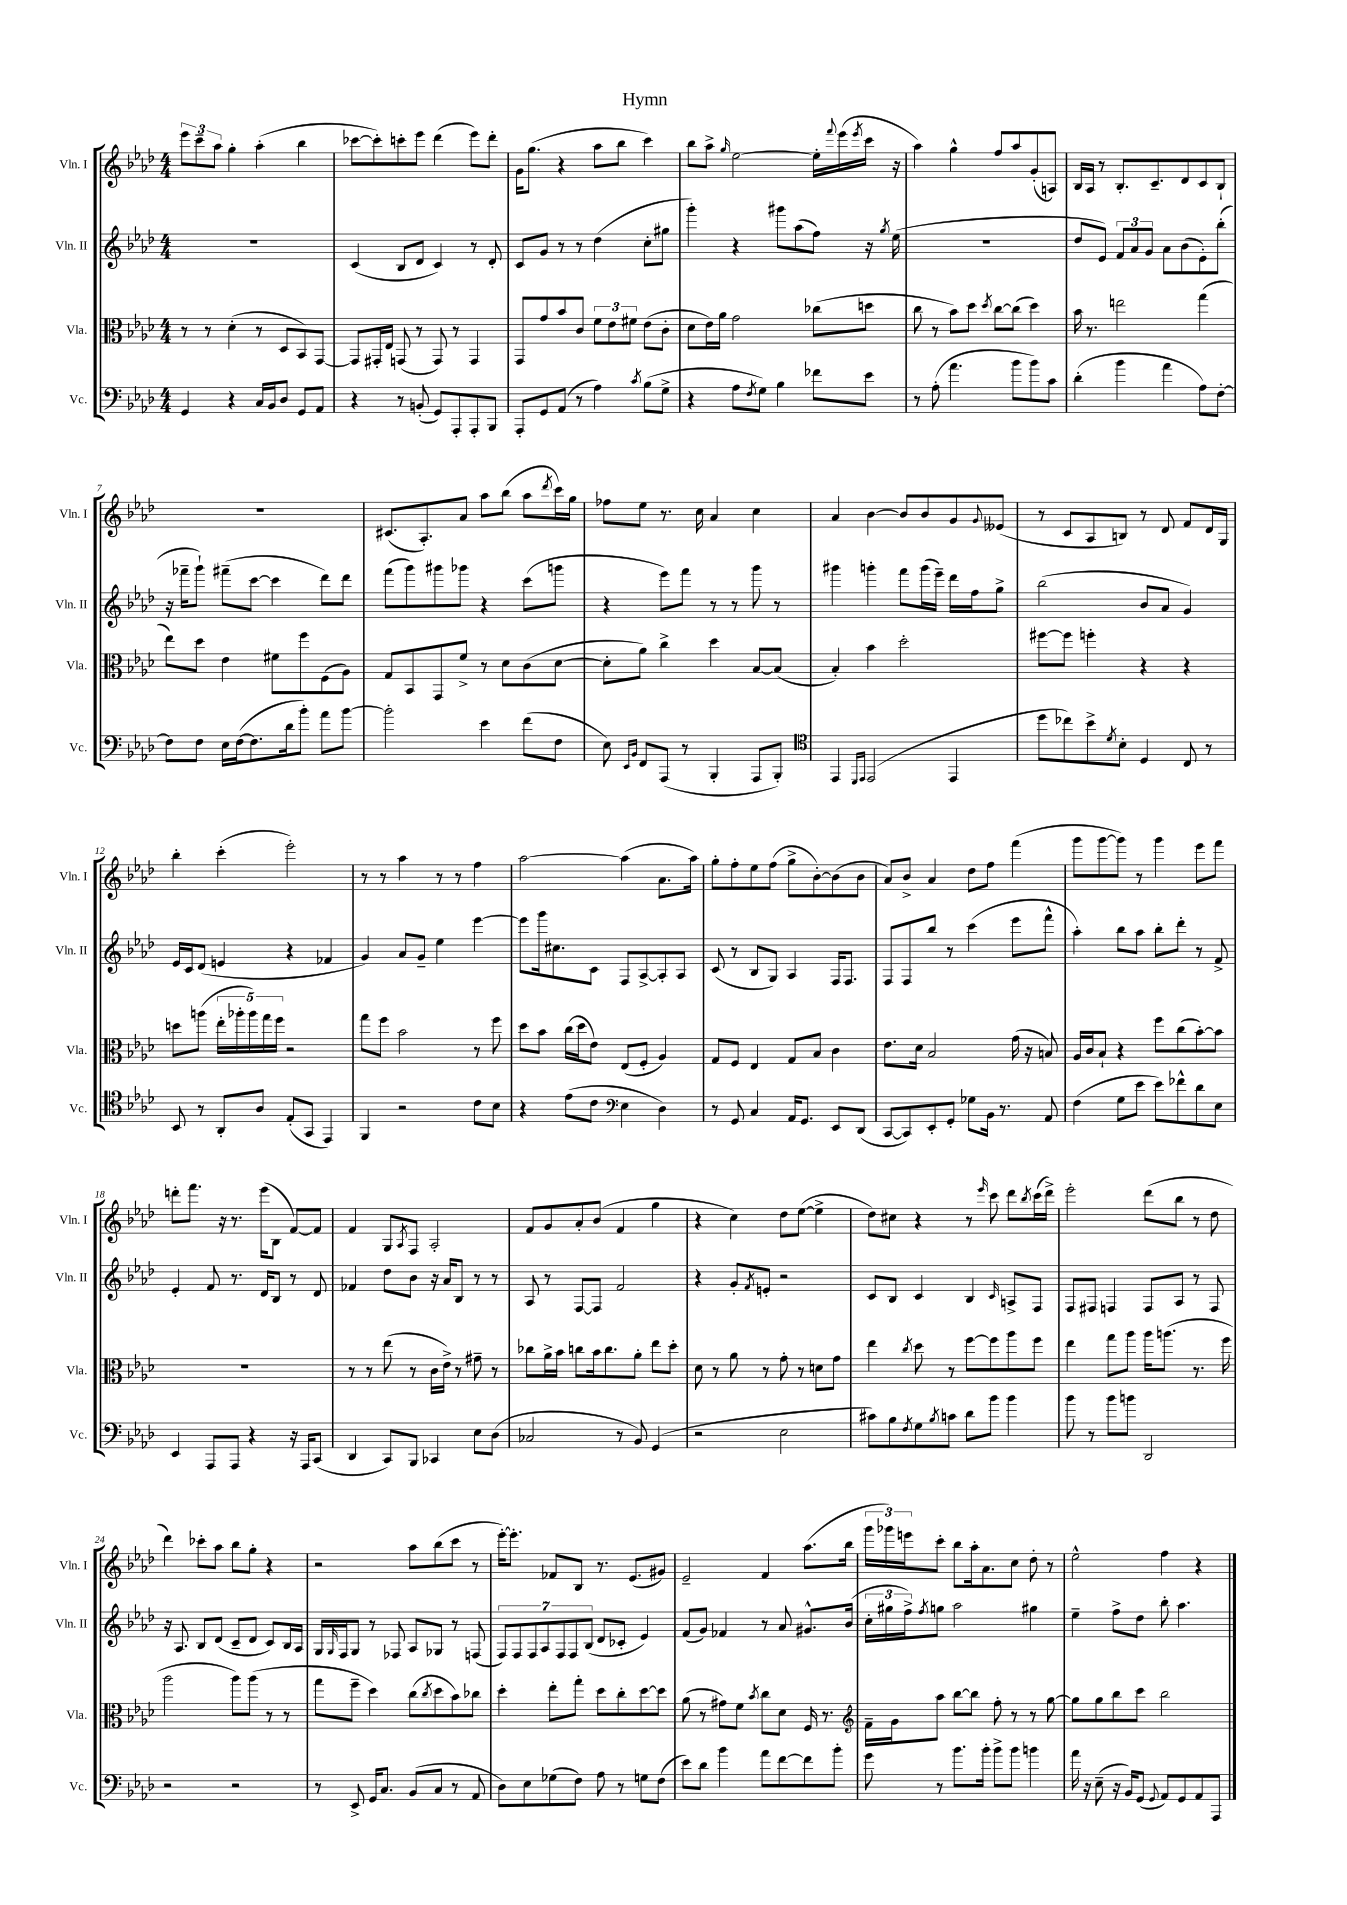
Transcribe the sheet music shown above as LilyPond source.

\header { title = "Hymn" }
<<
\new StaffGroup <<
\new Staff = "s0" \with { instrumentName = "Vln. I" shortInstrumentName = "Vln. I" } {
    \clef treble \key aes \major \numericTimeSignature \time 4/4
    \tuplet 3/2 { ees'''8 c'''8-- aes''8 } g''4-. aes''4-.( bes''4 |
    ces'''8~ ces'''8-.) c'''8-. ees'''8 des'''4( ees'''8) des'''8-. |
    g'16 g''8.( r4 aes''8 bes''8 c'''4) |
    bes''8 aes''8-> \grace { g''16 } ees''2~ ees''16-. \appoggiatura { f'''8 } ees'''16( \acciaccatura { ees'''8 } c'''16 r16 |
    aes''4) g''4-^ f''8 aes''8 g'8-.( a8) |
    bes16 aes16 r8 bes8.-. c'8.-- des'8 c'8 bes8-! |
    R1 |
    cis'8.( aes8.-.) aes'8 aes''8 bes''8( aes''8 \acciaccatura { des'''8 } c'''16) g''16 |
    fes''8 ees''8 r8. c''16 aes'4 c''4 |
    aes'4 bes'4~ bes'8 bes'8 g'8 \appoggiatura { g'8 } eeses'8( |
    r8 c'8 aes8 b8) r8 des'8 f'8 des'16 g16 |
    bes''4-. c'''4-.( ees'''2-.) |
    r8 r8 aes''4 r8 r8 f''4 |
    aes''2~ aes''4( aes'8. aes''16) |
    g''8-. f''8-. ees''8 f''8( g''8-> bes'8~-.) bes'8( bes'8 |
    aes'8) bes'8-> aes'4 des''8 f''8 f'''4( |
    g'''8 g'''8~ g'''8) r8 g'''4 ees'''8 f'''8 |
    d'''8-. f'''8. r16 r8. ees'''16( bes8 f'8~) f'8 |
    f'4 g8 \acciaccatura { aes8 } f8 aes2-. |
    f'8 g'8 aes'8-. bes'8( f'4 g''4 |
    r4 c''4) des''8 ees''8~( ees''4-> |
    des''8) cis''8 r4 r8 \grace { ees'''16 } c'''8 des'''8 \acciaccatura { bes''8 } c'''16( des'''16->) |
    ees'''2-. des'''8( bes''8 r8 des''8 |
    des'''4) ces'''8-. aes''8 bes''8 g''8-. r4 |
    r2 aes''8 bes''8( c'''8 r8 |
    ees'''16~-.) ees'''8.-. fes'8 bes8 r8. ees'8.( gis'8) |
    ees'2-- f'4 aes''8.( bes''16 |
    \tuplet 3/2 { g'''16 ges'''16) e'''16 } c'''8-. bes''8 aes''16-. aes'8. c''8 des''8-. r8 |
    ees''2-^ f''4 r4 \bar "|." |
}
\new Staff = "s1" \with { instrumentName = "Vln. II" shortInstrumentName = "Vln. II" } {
    \clef treble \key aes \major \numericTimeSignature \time 4/4
    R1 |
    c'4( bes8 des'8 c'4) r8 des'8-. |
    c'8 g'8 r8 r8 des''4( c''8-. gis''8 |
    g'''4-.) r4 gis'''8 aes''8( f''8) r16 \acciaccatura { g''8 } ees''16( |
    R1 |
    des''8 ees'8) \tuplet 3/2 { f'8 aes'8 g'8 } aes'8 bes'8( ees'8-.) bes''8-.( |
    r16 fes'''16-- g'''8-!) fis'''8--( c'''8~ c'''4 des'''8) des'''8 |
    f'''8( g'''8) gis'''8 ges'''8 r4 c'''8( g'''8 |
    r4 ees'''8) f'''8 r8 r8 g'''8 r8 |
    gis'''4 g'''4-. f'''8 g'''16( ees'''16--) des'''16 f''16 g''8-> |
    bes''2( bes'8 aes'8 g'4) |
    ees'16 c'16 des'8( e'4 r4 fes'4 |
    g'4) aes'8 g'8-- ees''4 ees'''4~ |
    ees'''8 g'''16 cis''8. c'8 f8 aes8~-> aes8-. aes8 |
    c'8( r8 bes8 g8) aes4 f16 f8. |
    f8 f8 bes''8 r8 c'''4( ees'''8 f'''8-^ |
    aes''4-.) bes''8 aes''8 bes''8-. des'''8-. r8 f'8-> |
    ees'4-. f'8 r8. des'16 bes8 r8 des'8 |
    fes'4 des''8 bes'8 r16 aes'16 bes8 r8 r8 |
    aes8 r8 f8~ f8 f'2 |
    r4 g'8-. \acciaccatura { f'8 } e'8-. r2 |
    c'8 bes8 c'4 bes4 \grace { c'16 } a8-> f8 |
    f8 fis8 f4 f8 aes8 r8 f8 |
    r16 aes8. bes8 des'8( c'8-- des'8 c'8) bes16 aes16 |
    g16 \grace { g16 } f16 g8 r8 fes8 aes8 ges8 r8 f8( |
    \tuplet 7/4 { f8) f8 f8 aes8 f8 f8 bes8( } des'8 ces'8-. ees'4) |
    f'8( g'8) fes'4 r8 aes'8 gis'8.-^ bes'16( |
    \tuplet 3/2 { c''16-. gis''16 f''16->) } \acciaccatura { f''8 } g''8 aes''2 gis''4 |
    ees''4-- f''8-> des''8 bes''8-. aes''4. \bar "|." |
}
\new Staff = "s2" \with { instrumentName = "Vla." shortInstrumentName = "Vla." } {
    \clef alto \key aes \major \numericTimeSignature \time 4/4
    r8 r8 des'4-.( r8 des8 bes,8) g,8~ |
    g,8 gis,16-. ees16 g,8( r8 g,8) r8 g,4 |
    g,8 g'8 bes'8 c'8 \tuplet 3/2 { f'8 ees'8 fis'8 } ees'8( c'8-. |
    des'8 ees'16) aes'16 g'2 ces''8( d''8 |
    c''8 r8 bes'8) des''8 \acciaccatura { des''8 } c''8~ c''8( des''4) |
    bes'16 r8. e''2 g''4( |
    ees''8) des''8 ees'4 fis'8 f''8 f8( aes8) |
    g8 bes,8 g,8 f'8-> r8 des'8 c'8( des'8~ |
    des'8-. aes'8) c''4-> des''4 bes8~ bes8( |
    bes4-.) bes'4 des''2-. |
    fis''8~ fis''8 f''4-. r4 r4 |
    d''8 a''8( \tuplet 5/4 { ees''16-. aes''16-. aes''16) g''16 f''16 } r2 |
    g''8 f''8 bes'2 r8 f''8 |
    des''8 bes'8 c''16( des''16 ees'8) ees8( f8-. aes4) |
    g8 f8 ees4 g8 bes8 c'4 |
    ees'8. des'16 bes2 g'16( r16 b8) |
    aes16 c'16 bes8-! r4 f''8 c''8( bes'8~-.) bes'8 |
    R1 |
    r8 r8 ees''8( r8 c'16 ees'16->) r8 gis'8-- r8 |
    ces''8 aes'16-> bes'16 c''8 bes'16 c''8. aes'8-. ees''8 des''8-. |
    des'8 r8 aes'8 r8 g'8-. r8 d'8 g'8 |
    ees''4 \acciaccatura { c''8 } des''8 r8 f''8~ f''8 aes''8 f''8 |
    ees''4 g''8 aes''8 aes''16 a''8.( r8. f''16 |
    aes''2 aes''8) aes''8( r8 r8 |
    g''8 f''8-- des''4) c''8( \acciaccatura { c''8 } des''8 bes'8) ces''8 |
    des''4-. ees''8-. g''8-. des''8 c''8-. des''8~ des''8 |
    aes'8( r8 gis'8) f'8 \acciaccatura { bes'8 } c''8 des'8 f16 r8. |
    \clef treble f'16-- g'16 aes''8 bes''8~ bes''8 f''8-. r8 r8 g''8~ |
    g''8 g''8 bes''8 c'''8 bes''2 \bar "|." |
}
\new Staff = "s3" \with { instrumentName = "Vc." shortInstrumentName = "Vc." } {
    \clef bass \key aes \major \numericTimeSignature \time 4/4
    g,4 r4 c16 bes,16 des8 g,8 aes,8 |
    r4 r8 b,8-.( g,8) aes,,8-. aes,,8-. bes,,8 |
    aes,,8-. g,8 aes,8( r8 aes4) \acciaccatura { c'8 } bes8( g8-> |
    r4 aes8 \acciaccatura { f8 } g8) bes4 fes'8 ees'8 |
    r8 aes8-.( aes'4. bes'8 bes'8) c'8 |
    des'4-.( bes'4 aes'4 aes8) f8~-. |
    f8 f8 ees16 f16~( f8. des'16 bes'8-.) aes'8 bes'8~ |
    bes'2-. ees'4 f'8( f8 |
    ees8) \grace { ees,16 bes,16 } f,8 aes,,8( r8 bes,,4-. aes,,8 bes,,8-.) |
    \clef tenor ees,4 \grace { des,16 ees,16 } ees,2( ees,4 |
    des''8 ces''8) bes'8-> \acciaccatura { des'8 } bes8-. des4 c8 r8 |
    bes,8 r8 aes,8-. aes8 ees8-.( g,8 ees,4) |
    f,4 r2 c'8 bes8 |
    r4 ees'8( c'8 \clef bass ees4 des4) |
    r8 g,8 c4 aes,16 g,8. ees,8 des,8( |
    c,8~ c,8) ees,8-. g,8-. ges8 bes,16 r8. aes,8 |
    f4( g8 ees'8 ees'8) fes'8-^ des'8 ees8 |
    ees,4 aes,,8 aes,,8 r4 r16 aes,,16 c,8( |
    des,4 c,8) bes,,8 ces,4 ees8 des8( |
    ces2 r8 bes,8) g,4( |
    r2 ees2 |
    cis'8) bes8 \acciaccatura { f8 } g8 \acciaccatura { bes8 } c'8 des'8 bes'8 bes'4 |
    bes'8 r8 bes'8 b'8 des,2 |
    r2 r2 |
    r8 ees,8-> g,16 c8. bes,8( c8 r8 aes,8 |
    des8) ees8 ges8( f8) aes8 r8 g8 f8( |
    ees'8) des'8 bes'4 aes'8 f'8~ f'8 bes'8-. |
    g'8 r8 bes'8. bes'16-. bes'8-> bes'8 b'4 |
    aes'16 r16 ees8--( r16 bes,16) g,8( \appoggiatura { g,8 } aes,8) g,8 aes,8 aes,,8 \bar "|." |
}
>>
>>
